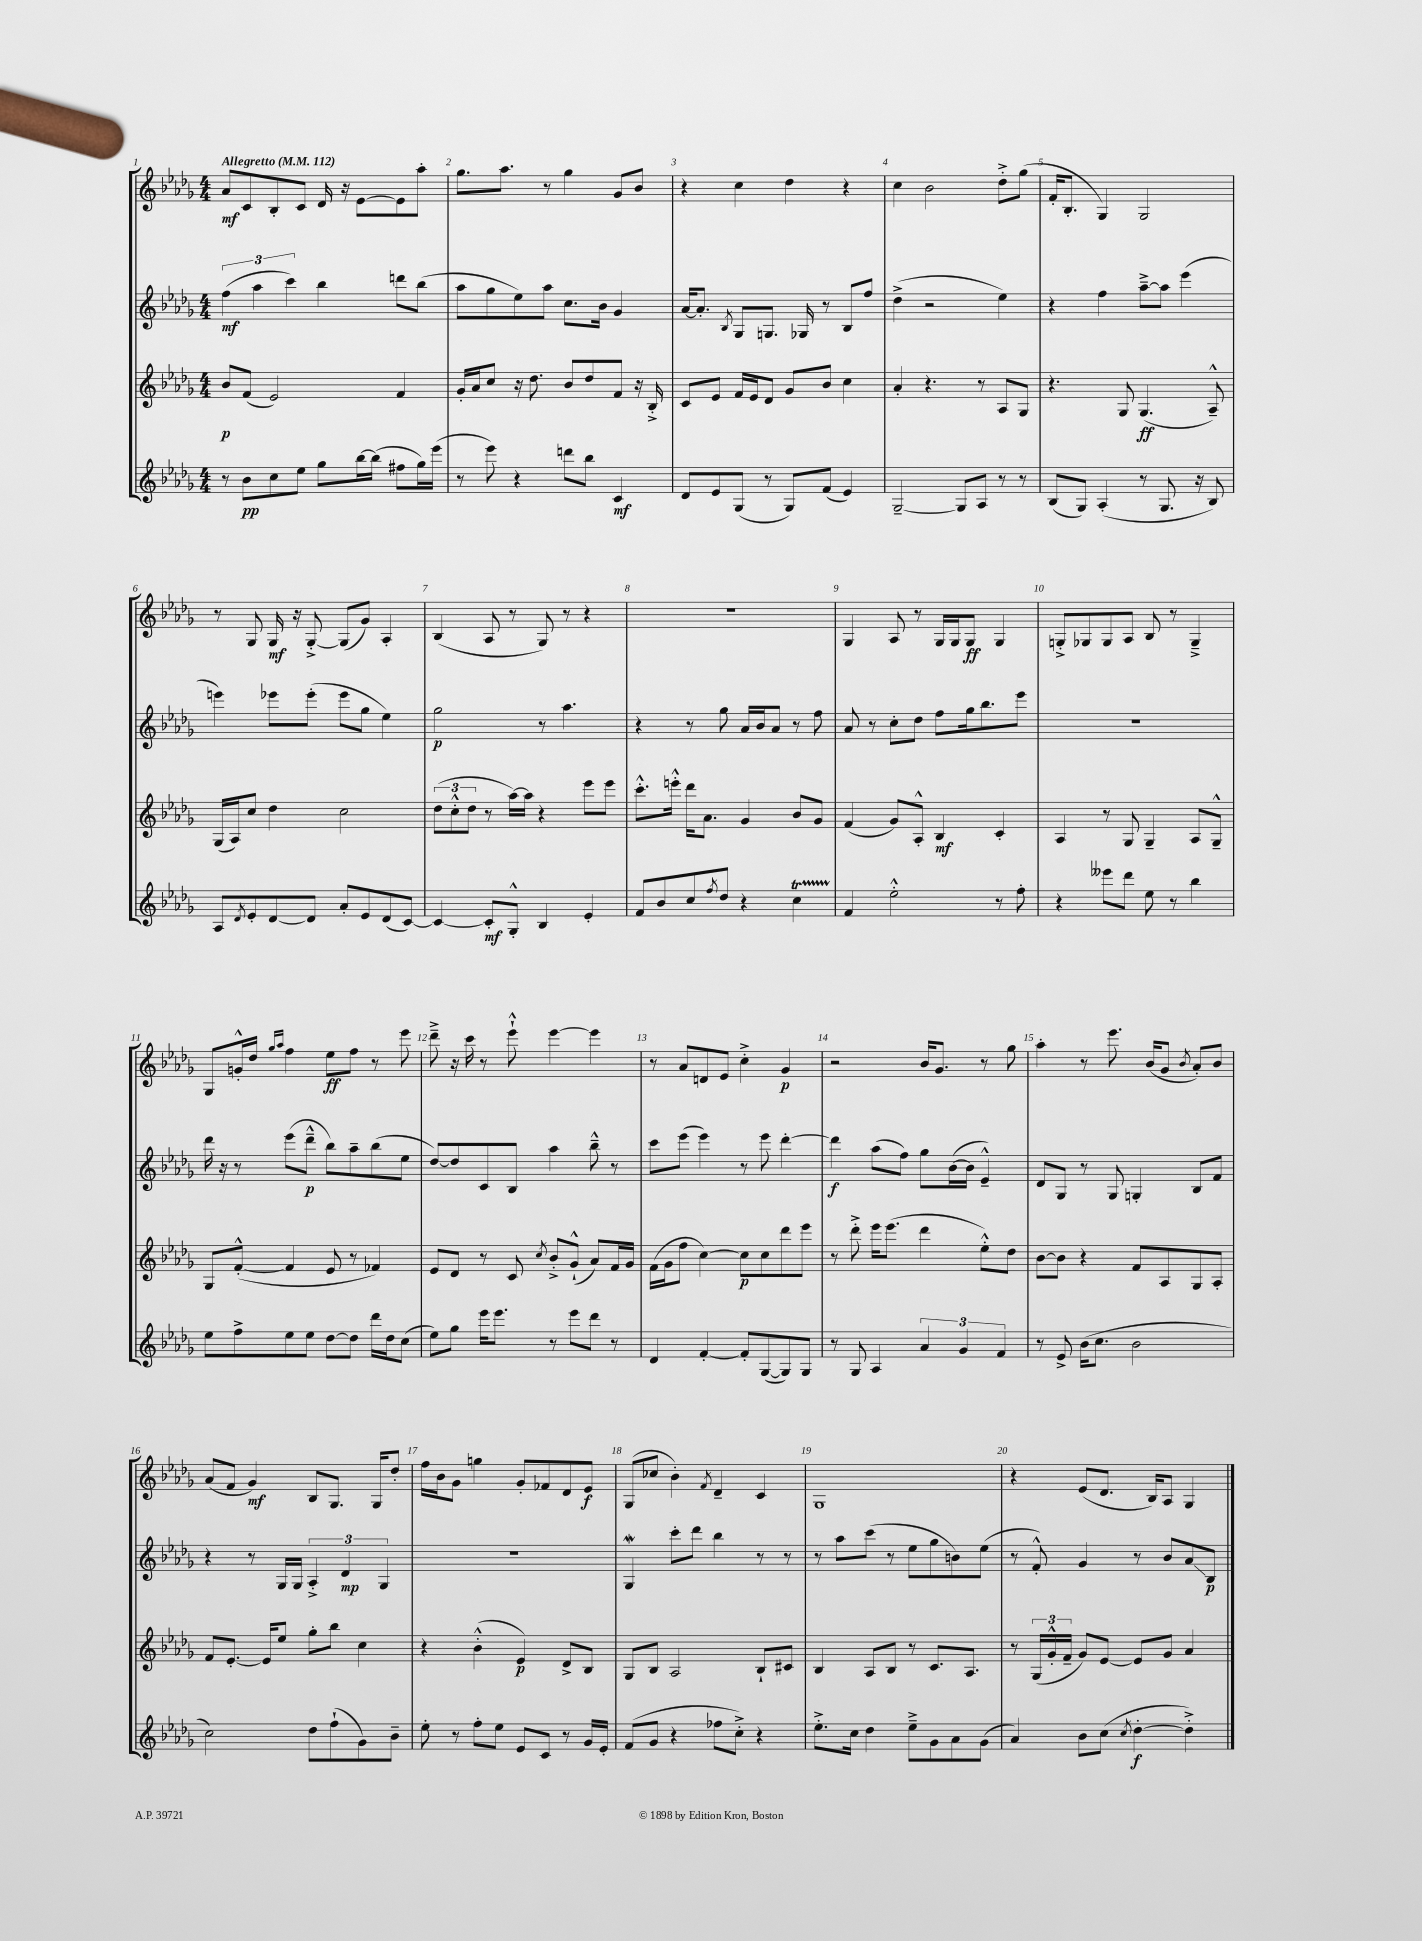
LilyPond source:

<<
\new StaffGroup <<
\new Staff = "s0" {
    \clef treble \key des \major \numericTimeSignature \time 4/4 \tempo "Allegretto" 4 = 112
    aes'8\mf c'8 bes8-. c'8 des'16 r16 ees'8~ ees'8 aes''8-. |
    ges''8. aes''8. r8 ges''4 ges'8 bes'8 |
    r4 c''4 des''4 r4 |
    c''4 bes'2 des''8-.-> ges''8( |
    f'16-. bes8.-. ges4) ges2 |
    r8 ges8 ges16\mf r16 ges8~-.-> ges8( ges'8) aes4-. |
    bes4( aes8 r8 ges8) r8 r4 |
    R1 |
    ges4 aes8 r8 ges16 ges16 ges8\ff ges4 |
    g8-.-> ges8 ges8 aes8 bes8 r8 ges4---> |
    ges8 g'16-.-^ des''16 \grace { ges''16 aes''16 } f''4 ees''8\ff f''8 r8 ees'''8 |
    des'''8---> r16 c'''16 r8 ees'''8-!-^ ees'''4~ ees'''4 |
    r8 aes'8 d'8 ees'8 c''4-.-> ges'4\p |
    r2 bes'16 ges'8. r8 ges''8 |
    aes''4-. r8 ees'''8. bes'16( ges'8 \acciaccatura { bes'8 } aes'8-.) bes'8 |
    aes'8( f'8 ges'4\mf) bes8 ges8. ges16 des''8-. |
    f''16 bes'16 ges'8 g''4 ges'8-. fes'8 des'8 ees'8\f |
    ges8( ces''8 bes'4-.) \acciaccatura { f'8 } des'4-- c'4 |
    ges1 |
    r4 ees'8( des'8. bes16) aes8 ges4 \bar "|." |
}
\new Staff = "s1" {
    \clef treble \key des \major \numericTimeSignature \time 4/4
    \tuplet 3/2 { f''4\mf( aes''4 c'''4) } bes''4 d'''8 bes''8( |
    aes''8 ges''8 ees''8) aes''8 c''8. bes'16 ges'4 |
    aes'16~ aes'8.-. \acciaccatura { bes8 } ges8 g8. ges16 r8 bes8 f''8 |
    des''4->( r2 ees''4) |
    r4 f''4 aes''8~---> aes''8 ees'''4( |
    e'''4) ees'''8 ees'''8-.( ees'''8 ges''8 ees''4) |
    ges''2\p r8 aes''4. |
    r4 r8 ges''8 aes'16 bes'16 aes'8 r8 f''8 |
    aes'8 r8 c''8-. des''8 f''8 ges''16 bes''8. ees'''8 |
    R1 |
    des'''16 r16 r8 ees'''8( des'''8---^\p bes''8) aes''8-- bes''8( ees''8 |
    des''8~) des''8 c'8 bes8 aes''4 bes''8---^ r8 |
    c'''8 ees'''8( ees'''4) r8 ees'''8 des'''4~-. |
    des'''4\f aes''8( f''8) ges''8 bes'16~( bes'16 ees'4---^) |
    des'8 ges8 r8 ges8 g4-. bes8 f'8 |
    r4 r8 ges16 ges16 \tuplet 3/2 { aes4-.-> des'4\mp ges4 } |
    R1 |
    ges4\mordent c'''8-. des'''8 bes''4 r8 r8 |
    r8 aes''8 c'''8( r8 ees''8 ges''8 b'8) ees''8( |
    r8 f'8-.-^) ges'4 r8 bes'8 aes'8\glissando bes8\p \bar "|." |
}
\new Staff = "s2" {
    \clef treble \key des \major \numericTimeSignature \time 4/4
    bes'8\p f'8( ees'2) f'4 |
    ges'16-. aes'16 c''8 r16 des''8. bes'8 des''8 f'8 r16 bes16-.-> |
    c'8 ees'8 f'16 ees'16 des'8 ges'8 bes'8 c''4 |
    aes'4-. r4. r8 aes8 ges8 |
    r4. ges8 ges4.\ff( aes8---^) |
    ges16( aes16) c''8 des''4 c''2 |
    \tuplet 3/2 { des''8( c''8-.-^ des''8 } r8 aes''16~) aes''16 r4 ees'''8 ees'''8 |
    c'''8.-.-^ e'''16-.-^ des'''16 aes'8. ges'4 bes'8 ges'8 |
    f'4( ges'8) aes8-.-^ bes4\mf c'4-. |
    aes4 r8 ges8 ges4-- aes8 ges8---^ |
    ges8 f'8~-.-^( f'4 ees'8 r8 fes'4) |
    ees'8 des'8 r8 c'8 \acciaccatura { c''8 } bes'8-.-> ges'8-!-^( aes'8) f'16 ges'16 |
    f'16( ges'16 f''8 c''4~) c''8\p c''8 des'''8 ees'''8 |
    r8 des'''8-.-> ees'''16 ees'''8.( des'''4 ees''8-.-^) des''8 |
    bes'8~ bes'8 r4 f'8 aes8 ges8 aes8-. |
    f'8 ees'8.~-. ees'16 ees''8 ges''8-. bes''8 c''4 |
    r4 bes'4-.-^( ees'4\p) des'8-> bes8 |
    ges8 bes8 aes2 bes8-! cis'8 |
    bes4 aes8 bes8 r8 c'8. aes8. |
    r8 \tuplet 3/2 { ges16( ges'16-.-^ f'16-- } ges'8) ees'8~ ees'8 ges'8 aes'4 \bar "|." |
}
\new Staff = "s3" {
    \clef treble \key des \major \numericTimeSignature \time 4/4
    r8 bes'8\pp c''8 ees''8 ges''8 bes''16~ bes''16( fis''8 ges''16) ees'''16( |
    r8 ees'''8) r4 d'''8 bes''8 c'4\mf |
    des'8 ees'8 ges8( r8 ges8) f'8( ees'4) |
    ges2~-- ges8 aes8 r8 r8 |
    bes8( ges8) aes4-.( r8 ges8. r16 bes8) |
    aes8 \acciaccatura { des'8 } ees'8-. des'8~ des'8 aes'8-. ees'8 des'8( c'8~) |
    c'4~ c'8-.\mf ges8-.-^ bes4 ees'4-. |
    f'8 bes'8 c''8 \acciaccatura { f''8 } des''8 r4 c''4\startTrillSpan |
    f'4\stopTrillSpan ees''2-.-^ r8 f''8-. |
    r4 eeses'''8 des'''8 ees''8 r8 bes''4 |
    ees''8 f''8-> ees''8 ees''8 des''8~ des''8 des'''16 des''16 c''8( |
    ees''8) ges''8 ees'''16 ees'''8. r8 ees'''8 des'''8 r8 |
    des'4 f'4~-. f'8-. ges8~( ges8) ges8 |
    r8 ges8 aes4 \tuplet 3/2 { aes'4 ges'4 f'4 } |
    r8 ees'8-> bes'16( c''8. bes'2 |
    c''2) des''8 f''8-!( ges'8) bes'8-- |
    ees''8-. r8 f''8-. ees''8 ees'8 c'8 r8 ges'16 ees'16-. |
    f'8( ges'8 r4 fes''8 c''8-.->) r4 |
    ees''8.-.-> c''16 des''4 ees''8---> ges'8 aes'8 ges'8( |
    aes'4) bes'8 c''8( \acciaccatura { c''8 } des''4~-.\f des''4-.->) \bar "|." |
}
>>
>>
\layout { \context { \Score \override BarNumber.break-visibility = ##(#f #t #t) barNumberVisibility = #all-bar-numbers-visible } }
